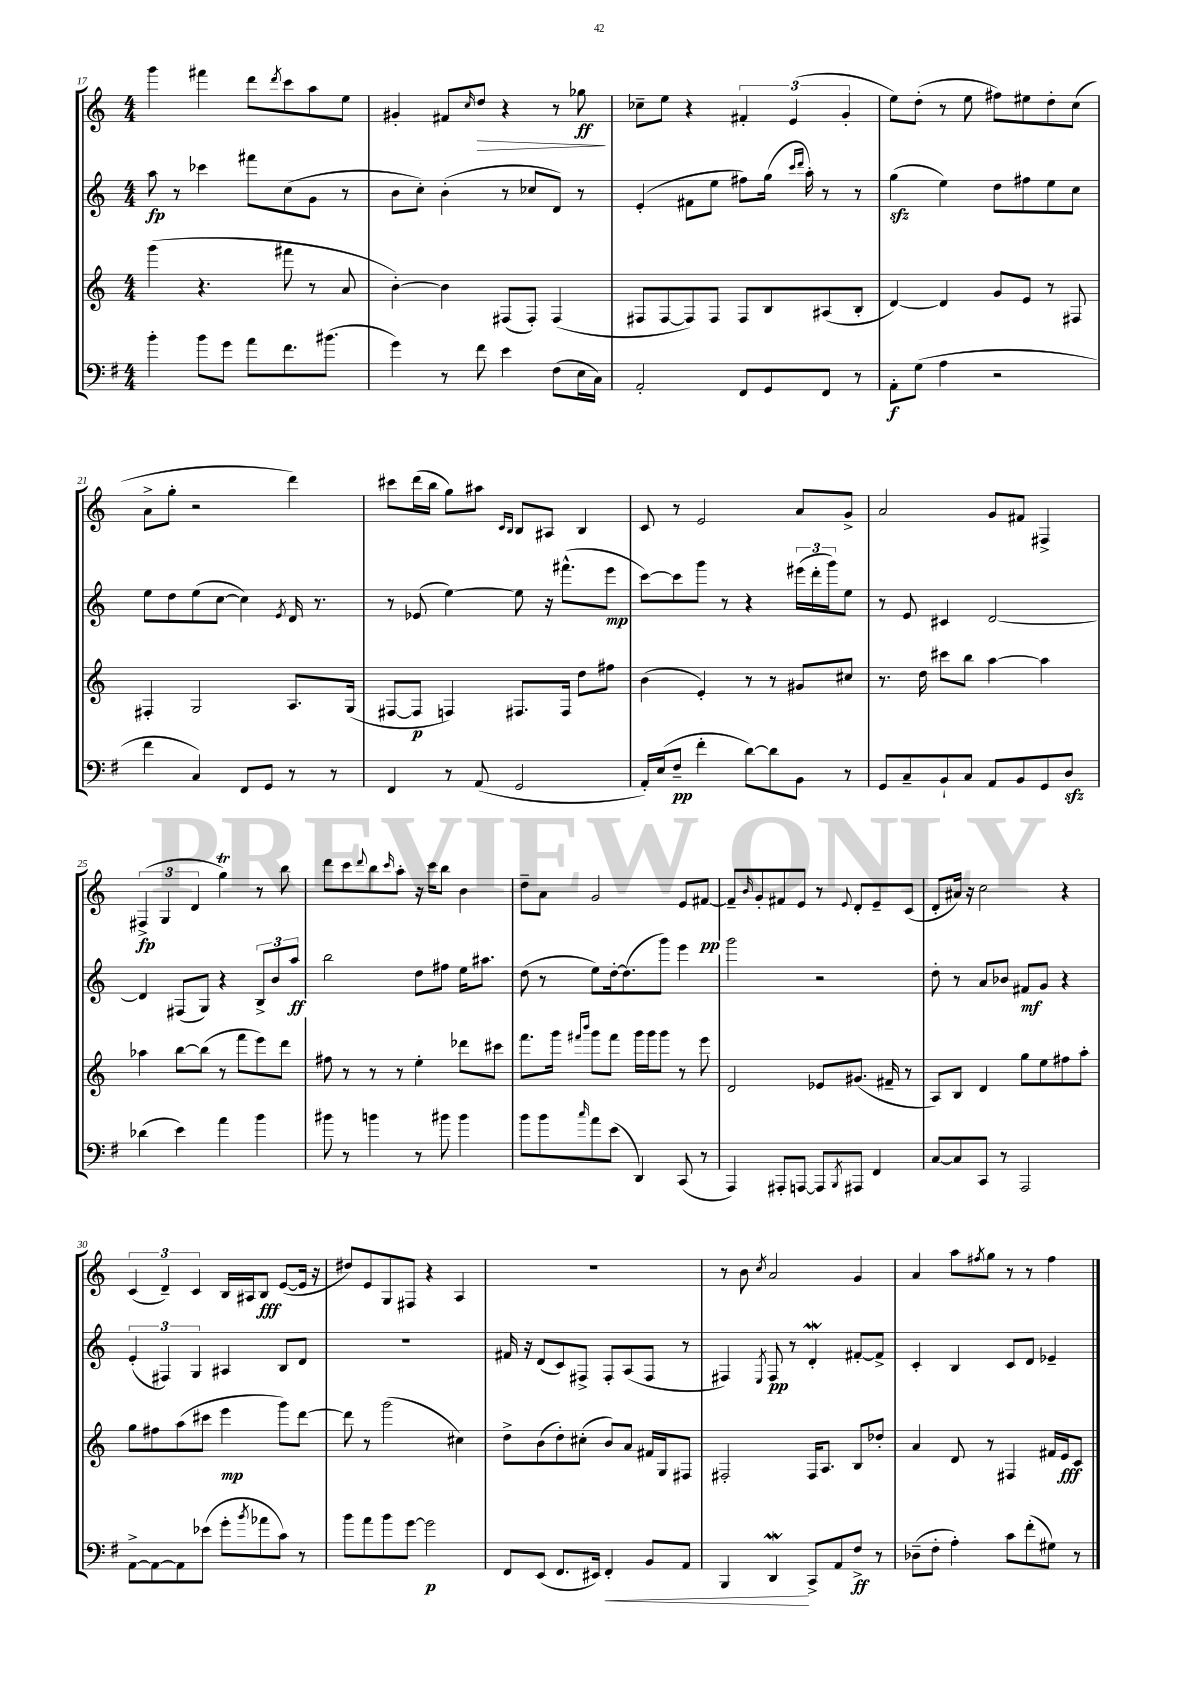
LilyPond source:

<<
\new StaffGroup <<
\new Staff = "s0" {
    \clef treble \key c \major \numericTimeSignature \time 4/4
    g'''4 fis'''4 d'''8 \acciaccatura { d'''8 } c'''8 a''8 e''8 |
    gis'4-. fis'8 \grace { c''16 } d''8\> r4 r8 ges''8\ff\! |
    ces''8-- e''8 r4 \tuplet 3/2 { fis'4-. e'4( g'4-. } |
    e''8) d''8-.( r8 e''8 fis''8) eis''8 d''8-. c''8( |
    a'8-> g''8-. r2 d'''4) |
    cis'''8 d'''16( b''16 g''8) ais''8 \grace { c'16 b16 } b8 ais8 b4 |
    c'8 r8 e'2 a'8 g'8-> |
    a'2 g'8 fis'8 fis4-> |
    \tuplet 3/2 { fis4->\fp( g4 d'4 } g''4\trill) r8 b''8 |
    d'''8 c'''8 \appoggiatura { d'''8 } b''8 \grace { c'''16 } a''8-. r16 c'''16 b''8 b'4 |
    d''8-- a'8 g'2 e'8 fis'8~\pp |
    fis'8-- \grace { b'16 } g'8-. fis'8 e'8 r8 \appoggiatura { e'8 } d'8-. e'8-- c'8( |
    d'8-. ais'16) r16 c''2 r4 |
    \tuplet 3/2 { c'4( d'4--) c'4 } b16 ais16 b8\fff e'8~( e'16 r16 |
    dis''8) e'8 g8 fis8 r4 a4 |
    R1 |
    r8 b'8 \acciaccatura { c''8 } a'2 g'4 |
    a'4 a''8 \acciaccatura { fis''8 } g''8 r8 r8 fis''4 \bar "|." |
}
\new Staff = "s1" {
    \clef treble \key c \major \numericTimeSignature \time 4/4
    a''8\fp r8 ces'''4 fis'''8 c''8( g'8 r8 |
    b'8 c''8-.) b'4-.( r8 ces''8 d'8) r8 |
    e'4-.( fis'8 e''8 fis''8) g''16( \grace { c'''16 d'''16 } a''16-.) r8 r8 |
    g''4\sfz( e''4) d''8 fis''8 e''8 c''8 |
    e''8 d''8 e''8( c''8~ c''4) \acciaccatura { e'8 } d'16 r8. |
    r8 ees'8( e''4~) e''8 r16 fis'''8.-^( e'''8\mp |
    c'''8~) c'''8 g'''8 r8 r4 \tuplet 3/2 { eis'''16( d'''16-. g'''16) } e''8 |
    r8 e'8 cis'4 d'2~ |
    d'4 fis8( g8) r4 \tuplet 3/2 { b8-> b'8 a''8\ff } |
    b''2 d''8 fis''8 e''16 ais''8. |
    d''8( r8 e''8) d''16~-. d''8.( g'''8) e'''4 |
    g'''2 r2 |
    d''8-. r8 a'8 bes'8 fis'8\mf g'8 r4 |
    \tuplet 3/2 { e'4-.( fis4) g4 } ais4 b8 d'8 |
    R1 |
    fis'16 r16 d'8( c'8) fis8-> fis8-. a8( fis8 r8 |
    fis4) \acciaccatura { e8 } fis8\pp r8 d'4-.\mordent fis'8~-. fis'8-> |
    c'4-. b4 c'8 d'8 ees'4-- \bar "|." |
}
\new Staff = "s2" {
    \clef treble \key c \major \numericTimeSignature \time 4/4
    g'''4( r4. fis'''8 r8 a'8 |
    b'4~-.) b'4 fis8( fis8-.) fis4( |
    fis8 fis8~ fis8) fis8 fis8 b8 ais8( b8-. |
    d'4~) d'4 g'8 e'8 r8 fis8 |
    fis4-. g2 a8. g16( |
    fis8~ fis8\p f4) fis8. fis16 d''8 fis''8 |
    b'4( e'4-.) r8 r8 gis'8 cis''8 |
    r8. d''16 cis'''8 b''8 a''4~ a''4 |
    aes''4 b''8~ b''8( r8 f'''8 e'''8) d'''8 |
    fis''8 r8 r8 r8 e''4-. des'''8 cis'''8 |
    f'''8. g'''16 \grace { fis'''16 b'''16 } g'''8 fis'''8 g'''16 g'''16 g'''8 r8 e'''8 |
    d'2 ees'8 gis'8.( fis'16-- r8 |
    a8) b8 d'4 g''8 e''8 fis''8 a''8-. |
    g''8 fis''8 a''8( cis'''8 e'''4\mp g'''8) d'''8~ |
    d'''8 r8 g'''2( cis''4) |
    d''8-> b'8( d''8-.) cis''8-.( b'8) a'8 fis'16 g16 fis8 |
    fis2-. fis16 a8. b8 des''8-. |
    a'4 d'8 r8 fis4 fis'16 e'16\fff c'8 \bar "|." |
}
\new Staff = "s3" {
    \clef bass \key g \major \numericTimeSignature \time 4/4
    b'4-. b'8 g'8 a'8 fis'8. bis'8.( |
    g'4) r8 fis'8 e'4 fis8( e16 c16) |
    a,2-. fis,8 g,8 fis,8 r8 |
    a,8-.\f g8( a4 r2 |
    fis'4 c4) fis,8 g,8 r8 r8 |
    fis,4 r8 a,8( g,2 |
    a,16-.) e16( fis8--\pp fis'4-. d'8~) d'8 b,8 r8 |
    g,8 c8-- b,8-! c8 a,8 b,8 g,8 d8\sfz |
    des'4( e'4) a'4 b'4 |
    bis'8 r8 b'4 r8 bis'8 bis'4 |
    b'8 b'8 \grace { c''16 } a'8 e'8( d,4) c,8( r8 |
    a,,4) ais,,8-. a,,8~ a,,8 \acciaccatura { b,,8 } ais,,8 fis,4 |
    c8~ c8 c,8 r8 a,,2 |
    a,8~-> a,8~ a,8 ees'8( g'8-. \acciaccatura { b'8 } aes'8 c'8) r8 |
    b'8 a'8 b'8 g'8~ g'2\p |
    fis,8 e,8( fis,8. eis,16) fis,4-.\< b,8 a,8 |
    b,,4 d,4\mordent\! c,8-> a,8 fis8->\ff r8 |
    des8--( fis8-. a4-.) c'8 fis'8-.( gis8) r8 \bar "|." |
}
>>
>>
\layout { \context { \Score currentBarNumber = #17 } }
